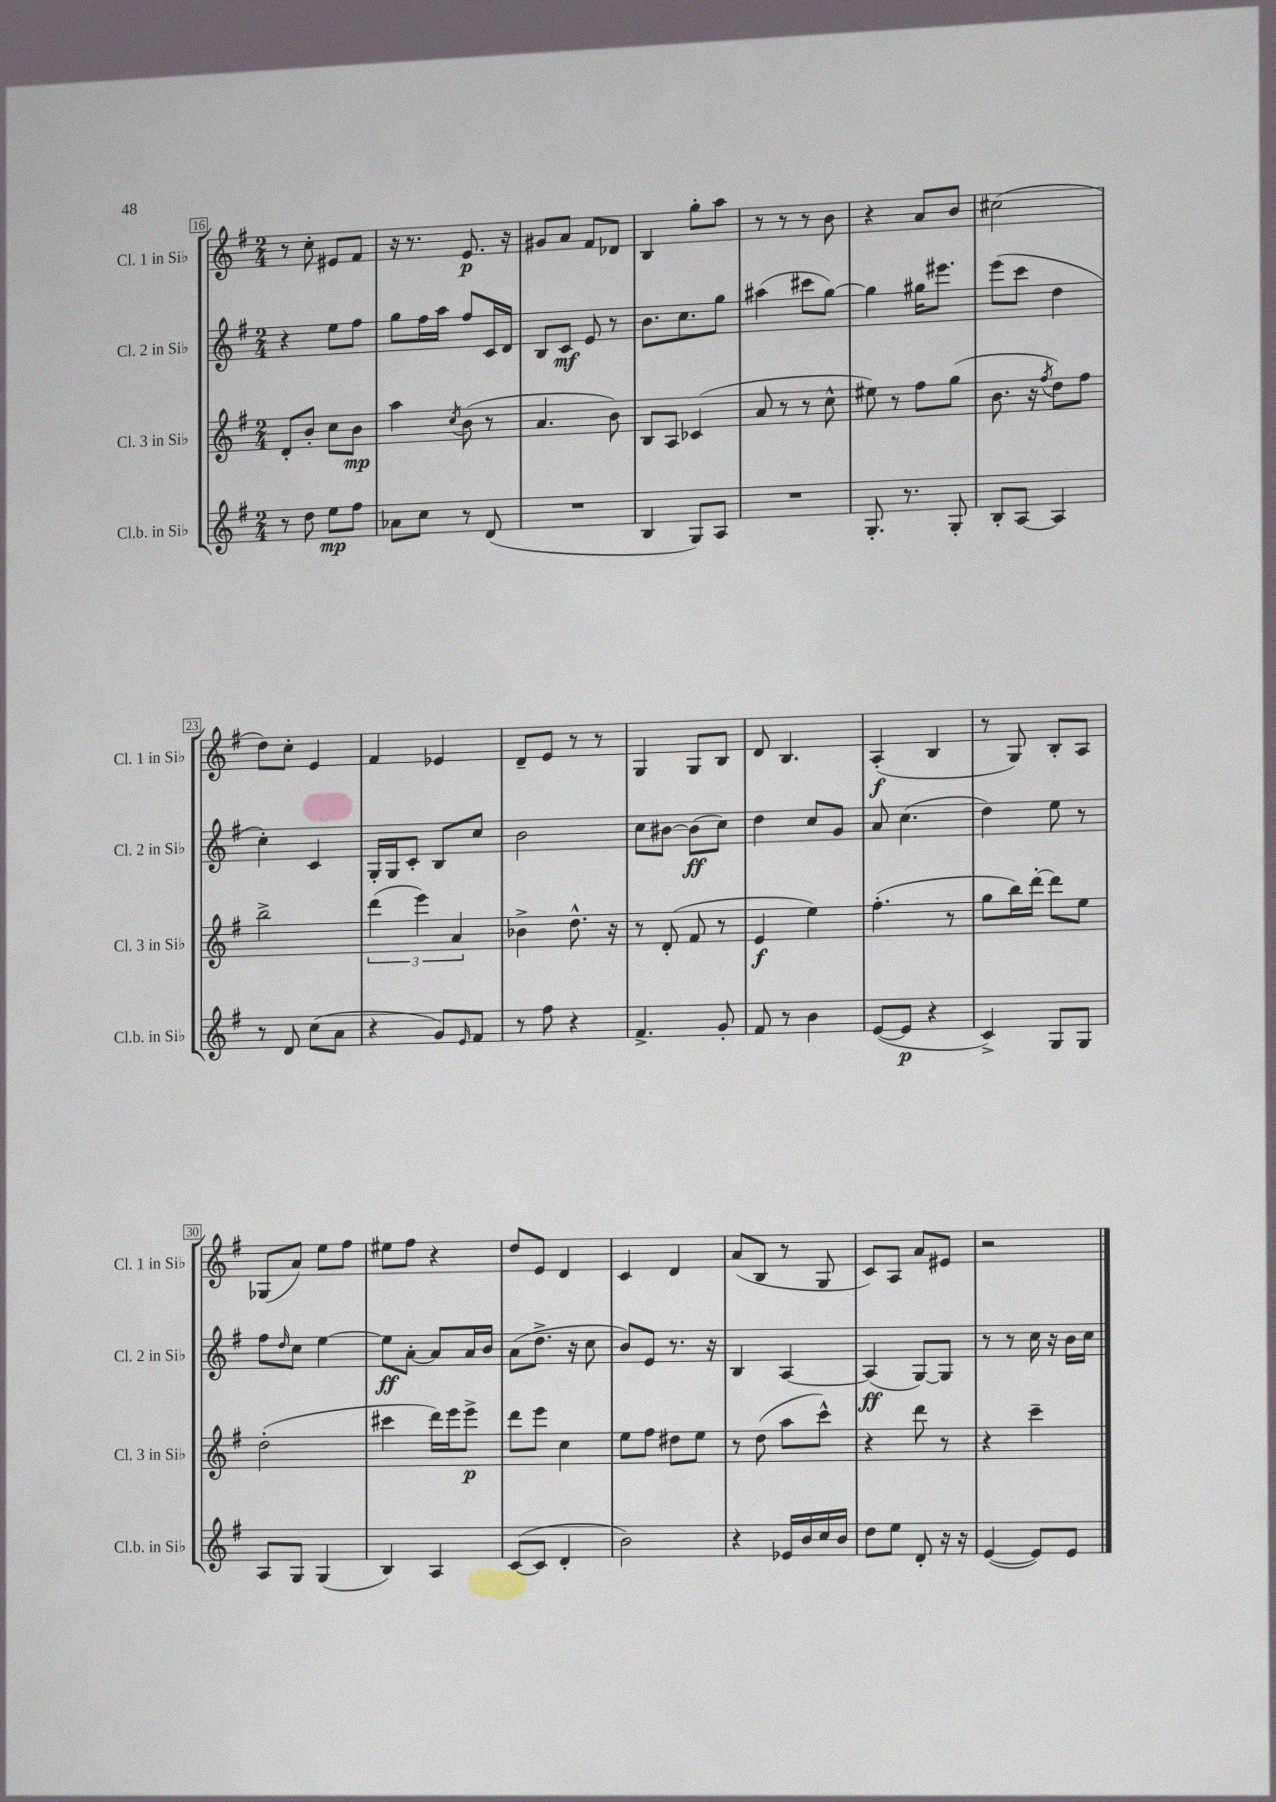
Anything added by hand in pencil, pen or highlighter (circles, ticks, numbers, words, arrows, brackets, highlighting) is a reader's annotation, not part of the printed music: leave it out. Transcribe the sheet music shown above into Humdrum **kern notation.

**kern	**dynam	**kern	**dynam	**kern	**dynam	**kern	**dynam
*part4	*part4	*part3	*part3	*part2	*part2	*part1	*part1
*staff4	*staff4	*staff3	*staff3	*staff2	*staff2	*staff1	*staff1
*I"Cl.b. in Si♭	*	*I"Cl. 3 in Si♭	*	*I"Cl. 2 in Si♭	*	*I"Cl. 1 in Si♭	*
*I'Cl.b. in Si♭	*	*I'Cl. 3 in Si♭	*	*I'Cl. 2 in Si♭	*	*I'Cl. 1 in Si♭	*
*clefG2	*	*clefG2	*	*clefG2	*	*clefG2	*
*k[f#]	*	*k[f#]	*	*k[f#]	*	*k[f#]	*
*M2/4	*	*M2/4	*	*M2/4	*	*M2/4	*
=16	=16	=16	=16	=16	=16	=16	=16
8r	.	8d'/L	.	4r	.	8r	.
8dd\	.	8b'/J	.	.	.	8cc'\	.
8ee\L	mp	8cc\L	.	8ee\L	.	8e#X/L	.
8ff#\J	.	8b\J	mp	8ff#\J	.	8f#/J	.
=17	=17	=17	=17	=17	=17	=17	=17
8a-X\L	.	4aa\	.	8gg\L	.	16r	.
.	.	.	.	.	.	8.r	.
8cc\J	.	.	.	16ff#\L	.	.	.
.	.	.	.	16aa\JJ	.	.	.
.	.	8qcc/	.	.	.	.	.
8r	.	(8b\	.	8ff#/L	.	8.e/	p
(8d/	.	8r	.	16c/L	.	.	.
.	.	.	.	16d/JJ	.	16r	.
=18	=18	=18	=18	=18	=18	=18	=18
2r	.	4.a/	.	8B/L	.	8g#X/L	.
.	.	.	.	8c/J	mf	8a/J	.
.	.	.	.	8e/	.	8f#/L	.
.	.	8b\)	.	8r	.	8d-X/J	.
=19	=19	=19	=19	=19	=19	=19	=19
4B/	.	8B/L	.	8.b\L	.	4B/	.
.	.	8A/J	.	.	.	.	.
.	.	.	.	8.cc\	.	.	.
8G/L)	.	(4c-X/	.	.	.	8gg'\L	.
8A/J	.	.	.	8gg\J	.	8aa\J	.
=20	=20	=20	=20	=20	=20	=20	=20
2r	.	8a/	.	(4aa#X\	.	8r	.
.	.	8r	.	.	.	8r	.
.	.	8r	.	8ccc#X\L	.	8r	.
.	.	8cc^^\	.	[8gg\J)	.	8b\	.
=21	=21	=21	=21	=21	=21	=21	=21
8.G'/	.	8ee#X\)	.	4gg\]	.	4r	.
.	.	8r	.	.	.	.	.
8.r	.	.	.	.	.	.	.
.	.	8ff#\L	.	16gg#X\KL	.	8a/L	.
.	.	.	.	8.eee#X\J	.	.	.
8G'/	.	(8gg\J	.	.	.	8b/J	.
=22	=22	=22	=22	=22	=22	=22	=22
8B'/L	.	8.b\	.	(8eee\L	.	(2cc#X\	.
[8A/J	.	.	.	8ccc\J	.	.	.
.	.	16r	.	.	.	.	.
.	.	8qff#/	.	.	.	.	.
4A/]	.	8dd\L)	.	4dd\	.	.	.
.	.	8ff#\J	.	.	.	.	.
!!LO:LB:g=z
=23	=23	=23	=23	=23	=23	=23	=23
8r	.	2bb^\	.	4cc'\)	.	8dd\L)	.
8d/	.	.	.	.	.	8cc'\J	.
(8cc\L	.	.	.	4c/	.	4e/	.
8a\J	.	.	.	.	.	.	.
=24	=24	=24	=24	=24	=24	=24	=24
4r	.	(6ddd\	.	16G'/LL	.	4f#/	.
.	.	.	.	16G/J	.	.	.
.	.	.	.	8c'/J	.	.	.
.	.	6eee\)	.	.	.	.	.
8g/L)	.	.	.	8B/L	.	4e-X/	.
.	.	6a/	.	.	.	.	.
16qqe/	.	.	.	.	.	.	.
8f#/J	.	.	.	8cc/J	.	.	.
=25	=25	=25	=25	=25	=25	=25	=25
8r	.	4b-X^\	.	2b\	.	8d~/L	.
8ff#\	.	.	.	.	.	8e/J	.
4r	.	8.dd^^\	.	.	.	8r	.
.	.	.	.	.	.	8r	.
.	.	16r	.	.	.	.	.
=26	=26	=26	=26	=26	=26	=26	=26
4.f#^/	.	8r	.	8cc\L	.	4G/	.
.	.	(8d'/	.	[8b#X\J	.	.	.
.	.	8f#/	.	(8b#\L]	ff	8G/L	.
8g'/	.	8r	.	8cc\J)	.	8B/J	.
=27	=27	=27	=27	=27	=27	=27	=27
8f#/	.	4e/	f	4dd\	.	8d/	.
8r	.	.	.	.	.	4.B/	.
4b\	.	4ee\)	.	8cc/L	.	.	.
.	.	.	.	8g/J	.	.	.
=28	=28	=28	=28	=28	=28	=28	=28
([8e/L	.	(4.ff#'\	.	8a/	.	(4A'/	f
8e/J]	p	.	.	(4.cc\	.	.	.
4r	.	.	.	.	.	4B/	.
.	.	8r	.	.	.	.	.
=29	=29	=29	=29	=29	=29	=29	=29
4c^/)	.	8gg\L	.	4dd\)	.	8r	.
.	.	16bb\L)	.	.	.	8G/)	.
.	.	[16ddd'\JJ	.	.	.	.	.
8G/L	.	8ddd\L]	.	8ee\	.	8B'/L	.
8G/J	.	8ee\J	.	8r	.	8A/J	.
!!LO:LB:g=z
=30	=30	=30	=30	=30	=30	=30	=30
8A/L	.	(2dd'\	.	8ff#\L	.	(8G-X/L	.
.	.	.	.	16qqdd/	.	.	.
8G/J	.	.	.	8cc\J	.	8a/J)	.
(4G/	.	.	.	[4ee\	.	8ee\L	.
.	.	.	.	.	.	8ff#\J	.
=31	=31	=31	=31	=31	=31	=31	=31
4B/)	.	4ccc#X\	.	8ee\L]	ff	8ee#X\L	.
.	.	.	.	[8a'\J	.	8ff#\J	.
4A/	.	16ddd\LL)	.	8a/L]	.	4r	.
.	.	16eee\J	.	.	.	.	.
.	.	8eee^\J	p	16a/L	.	.	.
.	.	.	.	16b/JJ	.	.	.
=32	=32	=32	=32	=32	=32	=32	=32
([8c/L	.	8ddd\L	.	(8a\L	.	8dd/L	.
8c/J]	.	8eee\J	.	8.dd^\J	.	8e/J	.
4d'/	.	4cc\	.	.	.	4d/	.
.	.	.	.	16r	.	.	.
.	.	.	.	8cc\	.	.	.
=33	=33	=33	=33	=33	=33	=33	=33
2b\)	.	8ee\L	.	8b/L)	.	4c/	.
.	.	8ff#\J	.	8e/J	.	.	.
.	.	8dd#X\L	.	8.r	.	4d/	.
.	.	8ee\J	.	.	.	.	.
.	.	.	.	16r	.	.	.
=34	=34	=34	=34	=34	=34	=34	=34
4r	.	8r	.	4B/	.	(8a/L	.
.	.	(8dd\	.	.	.	8B/J	.
16e-X/LL	.	8aa\L	.	[4A/	.	8r	.
16b/	.	.	.	.	.	.	.
16cc/	.	8ccc^^\J)	.	.	.	8G/	.
16b/JJ	.	.	.	.	.	.	.
=35	=35	=35	=35	=35	=35	=35	=35
8dd\L	.	4r	.	(4A/]	ff	8c/L)	.
8ee\J	.	.	.	.	.	8A/J	.
8d'/	.	8ddd\	.	[8G/L)	.	8a/L	.
16r	.	8r	.	8G/J]	.	8e#X/J	.
16r	.	.	.	.	.	.	.
=36	=36	=36	=36	=36	=36	=36	=36
([4e/	.	4r	.	8r	.	2r	.
.	.	.	.	8r	.	.	.
8e/L])	.	4ccc~\	.	16cc\	.	.	.
.	.	.	.	16r	.	.	.
8e/J	.	.	.	16b\LL	.	.	.
.	.	.	.	16cc\JJ	.	.	.
==	==	==	==	==	==	==	==
*-	*-	*-	*-	*-	*-	*-	*-
